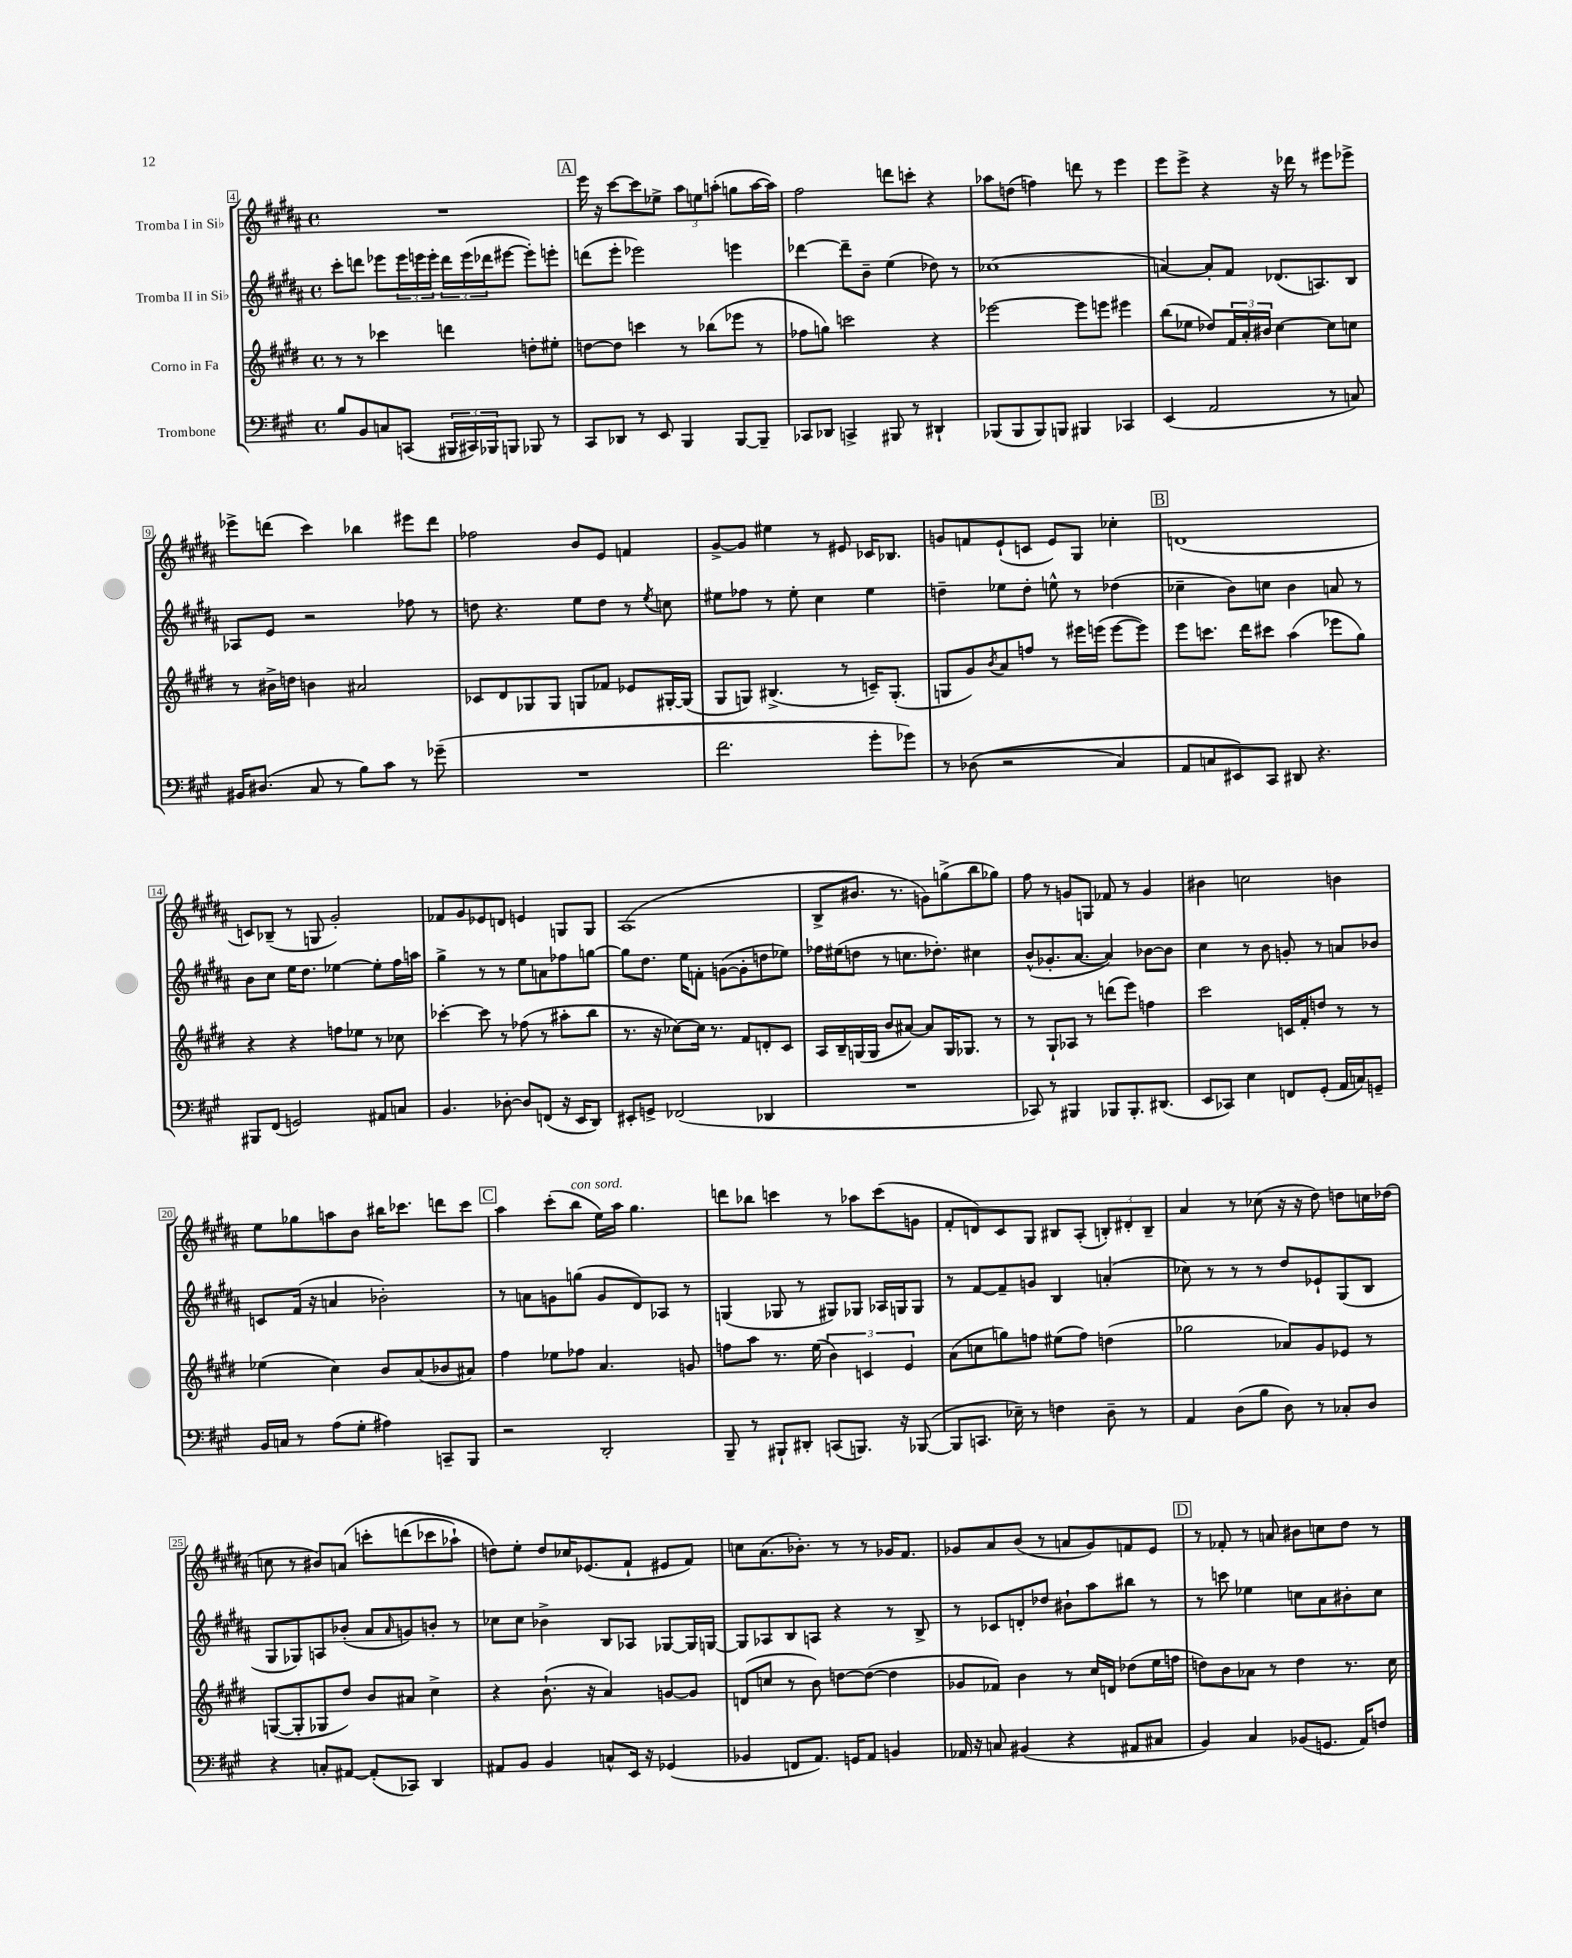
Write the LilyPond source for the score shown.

<<
\new StaffGroup <<
\new Staff = "s0" \with { instrumentName = "Tromba I in Sib" } {
    \clef treble \key b \major \defaultTimeSignature \time 4/4
    R1 |
    \mark \markup { \box "A" } e'''16 r16 cis'''8~ cis'''8 ees''8-> \tuplet 3/2 { ais''8 e''8 a''8-.( } g''8 a''16~ a''16) |
    fis''2 d'''8 c'''8-. r4 |
    aes''8 d''8( f''4) d'''8 r8 e'''4 |
    e'''8 e'''8-> r4 r16 des'''16 r8 eis'''8 ees'''8-> |
    ees'''8-> d'''8( cis'''4) bes''4 eis'''8 d'''8 |
    fes''2 b'8 e'8 f'4 |
    gis'8~-> gis'8 eis''4 r8 eis'8 ces'16 bes8. |
    g'8 f'8 e'8-!( c'8 e'8) gis8 ces''4-. |
    \mark \markup { \box "B" } d'1( |
    c'8) bes8--( r8 g8 gis'2-.) |
    fes'8 gis'8 ees'8 d'8 e'4 g8 g8 |
    ais1( |
    b8-> bis'8. r8. g'8) g''8->( b''8 ges''8) |
    fis''8 r8 g'8 g8 fes'8 r8 g'4 |
    bis'4 c''2 b'4 |
    e''8 ges''8 a''8 b'8 bis''16 ces'''8. d'''8 ces'''8 |
    \mark \markup { \box "C" } ais''4 cis'''8-.( b''8^\markup { \italic "con sord." } e''16) ais''16 gis''4. |
    d'''8 bes''8 c'''4 r8 aes''8 c'''8( g'8 |
    fis'8-. d'8) cis'8 gis8 bis8 ais8-.( \tuplet 3/2 { b8-.) dis'8-. b8-- } |
    ais'4 r8 ces''8( r16 r16 dis''8) d''8 c''16 des''16( |
    c''8 r8 bis'8) a'8\( c'''8-. d'''8( ces'''8 aes''8-!) |
    d''8\) e''8-. d''8 ces''16 ees'8.( fis'8-! eis'8 fis'8) |
    c''8 ais'8.( bes'8.-.) r8 r8 ges'16 fis'8. |
    ges'8 ais'8 b'8( r8 a'8 ges'8) f'8 e'8 |
    \mark \markup { \box "D" } r8 fes'8-. r8 a'8 bis'8 c''8 dis''8 r8 \bar "|." |
}
\new Staff = "s1" \with { instrumentName = "Tromba II in Sib" } {
    \clef treble \key b \major \defaultTimeSignature \time 4/4
    cis'''8-. d'''8 ees'''8 \tuplet 3/2 { ees'''16 e'''16 e'''16-. } \tuplet 3/2 { d'''16 e'''16( des'''16 } eis'''8~ eis'''8-.) e'''8-. |
    \mark \markup { \box "A" } d'''8( e'''8-. ees'''2) e'''4 |
    des'''4~ des'''8-- b'8-- e''4( des''8) r8 |
    ces''1( |
    a'4~) a'8-. fis'8 des'8.( a8.) b8 |
    aes8 e'8 r2 fes''8 r8 |
    d''8 r4. e''8 d''8 r8 \acciaccatura { e''8 } c''8 |
    eis''8 fes''8 r8 eis''8-. cis''4 eis''4 |
    d''4-- ees''8 d''8-. e''8-^ r8 des''4( |
    \mark \markup { \box "B" } ces''4-- b'8) c''8 b'4 a'8 r8 |
    b'8 cis''8 e''16 dis''8. ees''4~ ees''8-. fis''16 a''16 |
    gis''4-> r8 r8 e''8 a'8 fes''8 g''8~ |
    g''8 dis''8. e''16 f'8-. g'8~( g'8-. d''8 ees''8) |
    fes''16 eis''16( d''8 r8 c''8. des''8.-.) cis''4 |
    b'8-^( ges'8.-. ais'8.~ ais'4) bes'8~ bes'8 |
    cis''4 r8 b'8 g'8-. r8 a'8 bes'8 |
    c'8 fis'16( r16 a'4 bes'2-.) |
    \mark \markup { \box "C" } r8 a'8 g'8 g''8( g'8 dis'8) aes8 r8 |
    g4( ges8 r8 gis8) ges8 aes16 g16 g8 |
    r8 fis'8~ fis'8-- g'8 b4 a'4-.( |
    ces''8) r8 r8 r8 dis''8 ees'8-! gis8( b8 |
    gis8 ges8) a8 bes'8-.( ais'8 \grace { ais'16 } g'8) b'8-. r8 |
    ces''8 ces''8 bes'4-> b8 aes8 ges8~ ges16 g16~ |
    g8 aes8 b8 a8 r4 r8 b8-> |
    r8 ces'8 d'8-. des''8 bis'8-! ais''8 bis''8 r8 |
    \mark \markup { \box "D" } r8 c'''8 ees''4 c''8 ais'8 bis'8-. c''8 \bar "|." |
}
\new Staff = "s2" \with { instrumentName = "Corno in Fa" } {
    \clef treble \key e \major \defaultTimeSignature \time 4/4
    r8 r8 ces'''4 d'''4 d''8-. eis''8-. |
    \mark \markup { \box "A" } d''8~ d''8 c'''4 r8 bes''8( ees'''8 r8 |
    fes''8 g''8) c'''2 r4 |
    ees'''2~ ees'''8 e'''8 eis'''4 |
    b''8( ees''8 des''8) \tuplet 3/2 { fis'16 a'16-. bis'16 } cis''4~ cis''8 c''8 |
    r8 bis'16-> d''16 b'4 ais'2 |
    ces'8 dis'8 ges8 ges8 g8 fes'8 ees'8 gis16~-. gis16( |
    gis8 g8) bis4.->( r8 c'16--) g8.-.( |
    g8 gis'8) \acciaccatura { b'8 } a'8 f''8 r8 eis'''16 e'''16( e'''8~ e'''8) |
    \mark \markup { \box "B" } e'''8 c'''8. dis'''16 cis'''8 a''4( ees'''8 gis''8) |
    r4 r4 f''8 ees''8 r8 ces''8 |
    ces'''4~-. ces'''8 r8 fes''8( r8 ais''8-. b''8 |
    r8. r16 ces''8~) ces''16 r8. fis'8 d'8-. cis'8 |
    a16 b16-- g16( g16 b'8 ais'8~) ais'8 g16 ges8. r8 |
    r8 gis8-! aes8 r8 d'''8( e'''8) f''4 |
    cis'''2 c'16 fis'16-. d''8 r8 r8 |
    ees''4( cis''4) b'8 a'8( bes'8 ais'8) |
    \mark \markup { \box "C" } fis''4 ees''8 fes''8 a'4. g'8 |
    f''8 a''8 r8. e''16( \tuplet 3/2 { b'4) c'4 e'4 } |
    a'8( c''8 g''8) f''8 eis''8( f''8) d''4( |
    ges''2 aes'8) gis'8 ees'8 r8 |
    g8~( g8-. ges8 dis''8) b'8 ais'8 cis''4-> |
    r4 b'8.-!( r16 a'4) g'8~ g'8 |
    d'8( c''8 r8 b'8) d''8~ d''8~( d''4 |
    ges'8 fes'8) b'4 r8 cis''16 d'16 des''8( e''16 f''16 |
    \mark \markup { \box "D" } d''8) b'8 aes'8 r8 d''4 r8. cis''16 \bar "|." |
}
\new Staff = "s3" \with { instrumentName = "Trombone" } {
    \clef bass \key a \major \defaultTimeSignature \time 4/4
    b8 b,8 c8 c,8( \tuplet 3/2 { bis,,16 cis,16) bes,,16 } b,,8 bes,,8 r8 |
    \mark \markup { \box "A" } cis,8 des,8 r8 e,8 b,,4 b,,8~ b,,8-- |
    ces,8 des,8 c,4-> bis,,8 r8 dis,4-! |
    bes,,8( bes,,8 bes,,8) b,,8 bis,,4 ces,4 |
    e,4( a,2 r8 c8) |
    bis,16 dis8.( cis8 r8 b8) cis'8 r8 ges'8--( |
    R1 |
    fis'2. gis'8-. ges'8) |
    r8 des8(\( r2 cis4) |
    \mark \markup { \box "B" } a,8 c8 eis,8\) cis,8 dis,8 r4. |
    bis,,8 fis,8( g,2) ais,8 c8 |
    b,4. des8~-. des8 f,8( r16 e,16 d,8) |
    eis,8-. g,8-> fes,2( des,4 |
    R1 |
    ces,8) r8 bis,,4 bes,,8 bes,,8.-. dis,8.( |
    e,8 ces,8) e4 f,8 gis,8-.( a,16 c16) g,8-- |
    b,16 c16 r8 a8( gis8-. ais4) c,8-- b,,8 |
    \mark \markup { \box "C" } r2 d,2-. |
    b,,8-- r8 bis,,8-! dis,8-. c,8( b,,8.) r16 bes,,8~( |
    bes,,8 c,8. ees16--) r8 f4 d8-- r8 |
    a,4 d8( b8 d8) r8 ces8-. d8 |
    r4 c8-. ais,8~ ais,8-.( ces,8) d,4 |
    ais,8 b,8 b,4 c8-^ e,16 r16 ges,4( |
    bes,4 f,8 a,8.) g,16 a,8 b,4 |
    aes,16 r16 c8 bis,4( r4 ais,8 cis8 |
    \mark \markup { \box "D" } b,4) cis4 bes,8( g,8. a,16) f8 \bar "|." |
}
>>
>>
\layout { \context { \Score currentBarNumber = #4 \override BarNumber.stencil = #(make-stencil-boxer 0.1 0.3 ly:text-interface::print) } }
